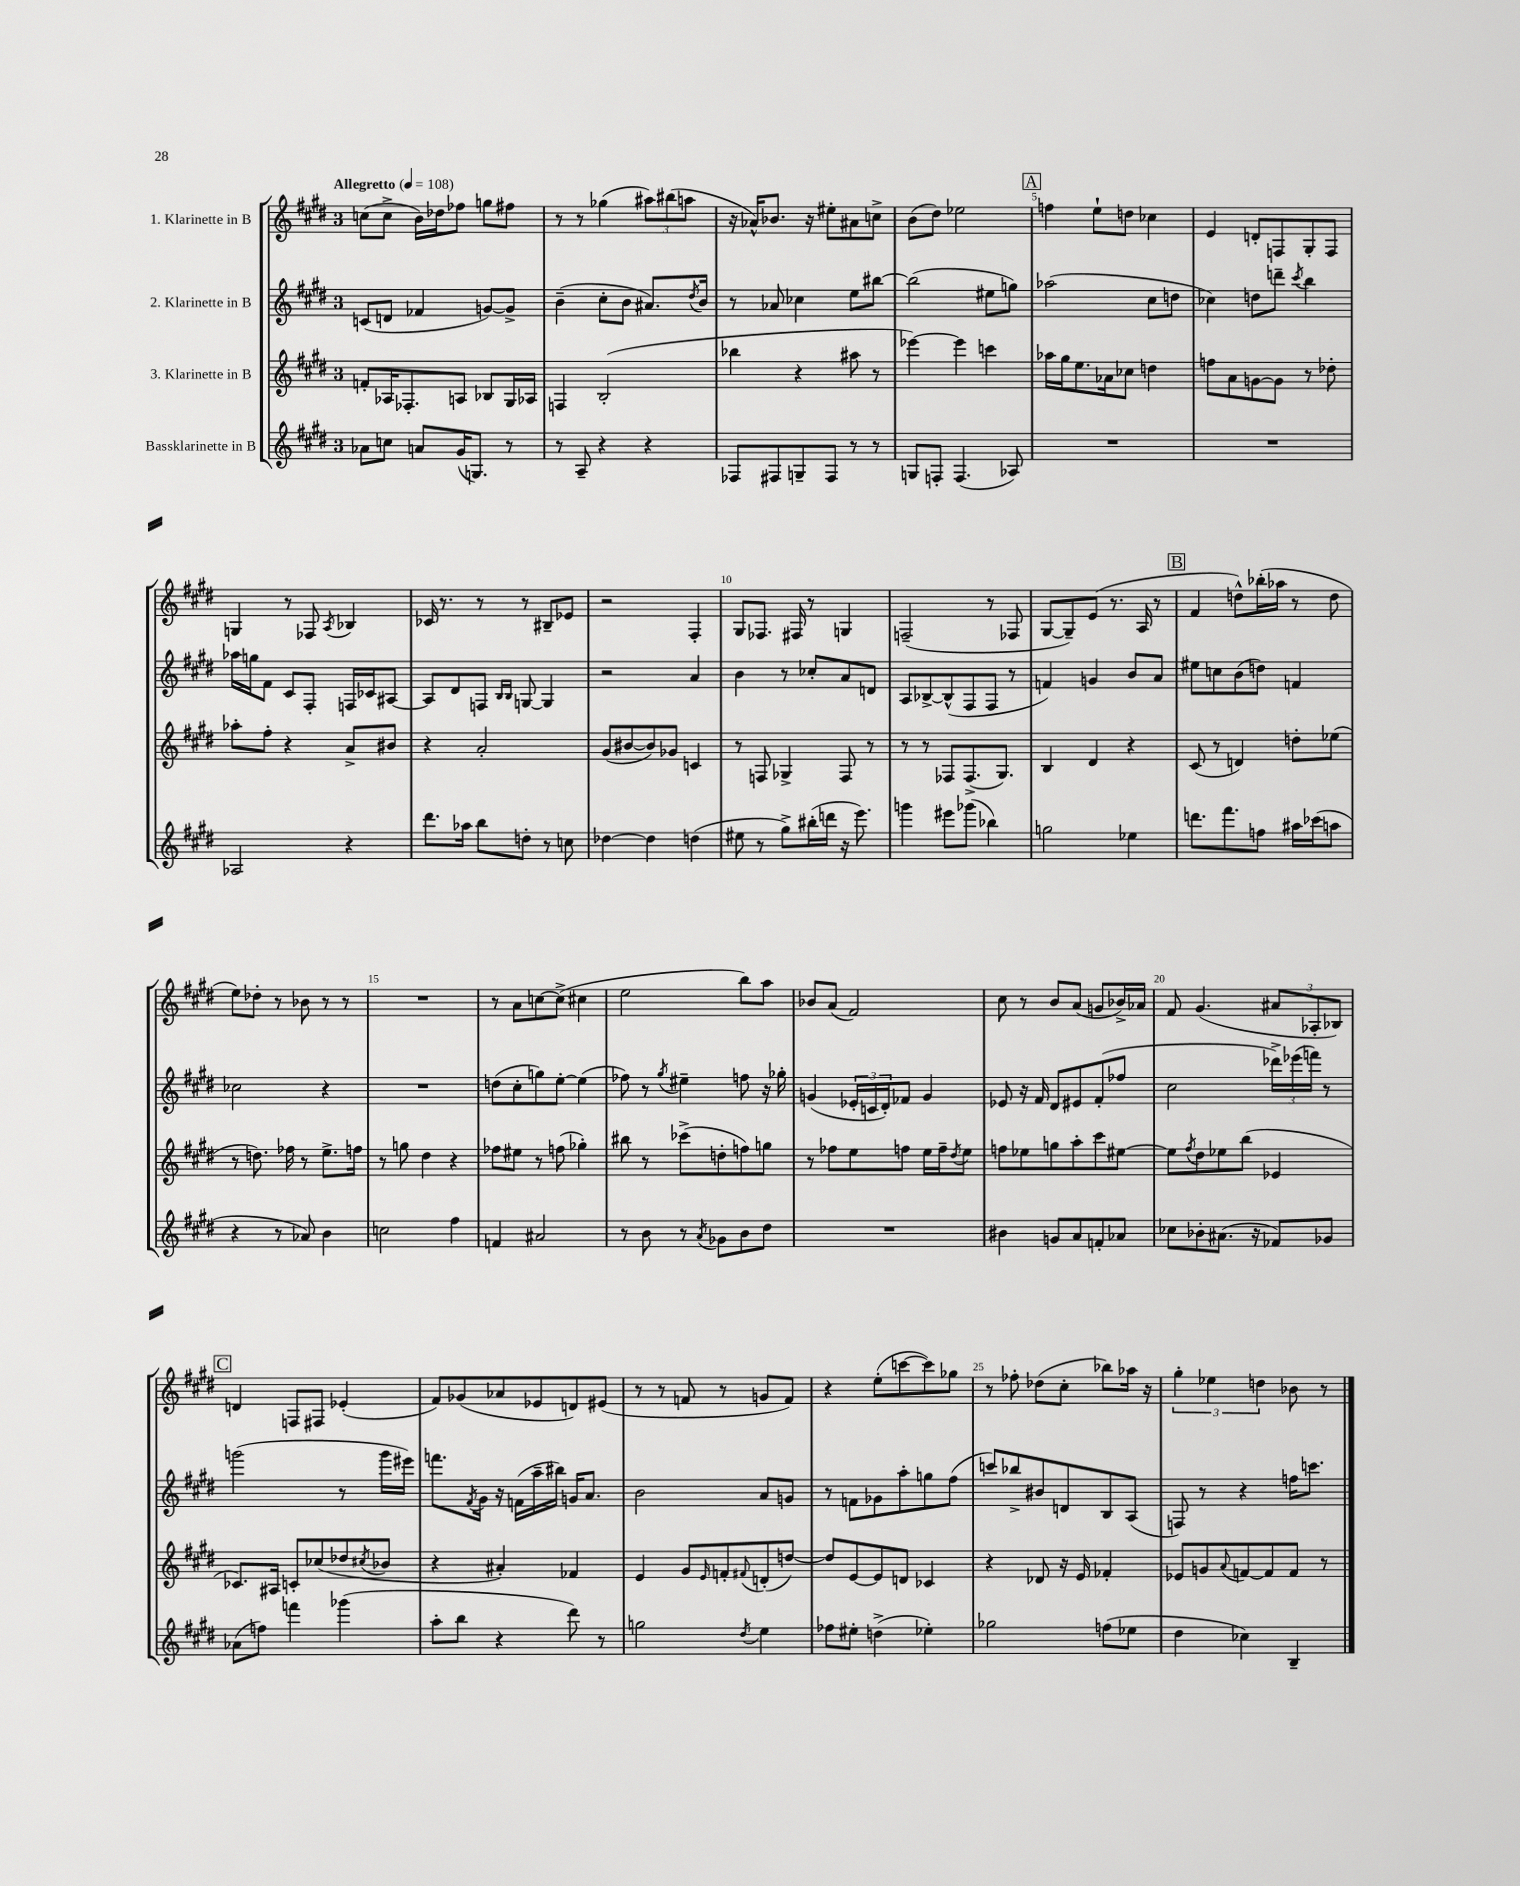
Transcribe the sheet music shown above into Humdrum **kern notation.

**kern	**kern	**kern	**kern
*part4	*part3	*part2	*part1
*staff4	*staff3	*staff2	*staff1
*I"Bassklarinette in B	*I"3. Klarinette in B	*I"2. Klarinette in B	*I"1. Klarinette in B
*clefG2	*clefG2	*clefG2	*clefG2
*k[f#c#g#d#]	*k[f#c#g#d#]	*k[f#c#g#d#]	*k[f#c#g#d#]
*M3/4	*M3/4	*M3/4	*M3/4
*MM108	*MM108	*MM108	*MM108
=1	=1	=1	=1
!	!	!	!LO:TX:a:B:t=Allegretto
8a-X\L	8fn'/L	(8cn/L	(8ccn\L
8ccn\J	16A-X/K	8dn/J	8cc^\J
.	8.F-X'/	.	.
8an/L	.	4f-X/	16b\LL)
.	.	.	16dd-X\J
(16g#/K	8An/J	.	8ff-X\J
8.Gn/J)	.	.	.
.	8B-X/L	[8gn/L)	8ggn\L
8r	16G#/L	8g^/J]	8ff#X\J
.	16A-X/JJ	.	.
=2	=2	=2	=2
8r	4Fn/	(4b~\	8r
8A~/	.	.	8r
4r	(2B'/	8cc#'\L	(4gg-X\
.	.	8b\J	.
4r	.	8.a#X/L)	12aa#X\L)
.	.	.	(12bb#X\
.	.	.	12aan\J
.	.	8qdd#/	.
.	.	16b/Jk	.
=3	=3	=3	=3
8F-X/L	4bb-X\	8r	16r
.	.	.	16a-X^^/KL)
8F#X/	.	8a-X/	8.b-X/J
8Gn~/	4r	4cc-X\	.
.	.	.	16r
8F#/J	.	.	8ee#X'\L
8r	8aa#X\	8ee\L	8a#X\
8r	8r	[8bb#X\J	8ccn^\J
=4	=4	=4	=4
8Gn/L	[4eee-X\)	(2bb#\]	(8b\L
8Fn'/J	.	.	8dd#\J)
(4.F/	4eee-\]	.	2ee-X\
.	4cccn\	8ee#X\L	.
8A-X/)	.	8ggn\J)	.
!!LO:REH:place=s1:t=A
=5	=5	=5	=5
2.r	16aa-X\LL	(2aa-X\	4ffn\
.	16gg#\J	.	.
.	8.ee\	.	.
.	.	.	8ee`\L
.	16a-X\k	.	.
.	8cc-X\J	.	8ddn\J
.	4ddn\	8cc#\L	4cc-X\
.	.	8ddn\J	.
=6	=6	=6	=6
2.r	8ffn\L	4cc-X\)	4e/
.	8a\	.	.
.	[8gn\	8ddn\L	8dn'/L
.	8g\J]	8dddn~\J	8Fn/
.	.	8qccc#/	.
.	8r	4bb\	8G#'/
.	8dd-X'\	.	8F/J
!!LO:LB:g=z
=7	=7	=7	=7
2A-X/	8aa-X'\L	16aa-X\LL	4Gn/
.	.	16ggn\J	.
.	8ff#'\J	8f#\J	.
.	4r	8c#/L	8r
.	.	8F#'/J	8F-X/
.	.	.	8qA/
4r	8a^/L	16Fn/LL	4B-X/
.	.	16c-X/J	.
.	8b#X/J	[8A#X/J	.
=8	=8	=8	=8
8.ddd#\L	4r	8A#/L]	16c-X/
.	.	.	8.r
.	.	8d#/	.
16aa-X\Jk	.	.	.
8bb\L	2a'/	8Fn/J	8r
.	.	16qqB/LL	.
.	.	16qqB/JJ	.
8ddn'\J	.	[8Gn/	8r
8r	.	4G/]	8B#X~/L
8ccn\	.	.	8e-X/J
=9	=9	=9	=9
[4dd-X\	(8g#/L	2r	2r
.	[8b#X/	.	.
4dd-\]	8b#/])	.	.
.	8g-X/J	.	.
(4ddn\	4cn/	4a/	4F#'/
=10	=10	=10	=10
8ee#X\	8r	4b\	8G#/L
8r	8Fn/	.	8.F-X/J
8gg#^\L)	4G-X^/	8r	.
.	.	.	16F#X/
(16bb#X'\L	.	8cc-X'/L	8r
16dddn\JJ	.	.	.
16r	8F/	8a/	4Gn/
8.eee\)	.	.	.
.	8r	8dn/J	.
=11	=11	=11	=11
4gggn\	8r	8A/L	(2Fn~/
.	8r	[8B-X^/	.
8eee#X\L	8F-X/L	(8B-^^/]	.
(8ggg-X\J	(8.F-^/	8F#/	.
4bb-X\)	.	8F#/J	8r
.	8.G#/J)	.	.
.	.	8r	8F-X/
=12	=12	=12	=12
2ggn\	4B/	4fn/)	[8G#/L
.	.	.	8G#~/])
.	4d#/	4gn/	(8e/J
.	.	.	8.r
4ee-X\	4r	8b/L	.
.	.	.	16A/
.	.	8a/J	8r
!!LO:REH:place=s1:t=B
=13	=13	=13	=13
8.dddn\L	(8c#/	8ee#X\L	4f#/
.	8r	8ccn\	.
8.fff#\	.	.	.
.	4dn/)	(8b\	8ddn^^\L)
8ffn\J	.	8ddn\J)	(16bb-X'\L
.	.	.	16aa-X\JJ
16aa#X\LL	8ddn'\L	4fn/	8r
(16ccc-X\J	.	.	.
8aan\J	(8ee-X\J	.	8dd\
!!LO:LB:g=z
=14	=14	=14	=14
4r	8r	2cc-X\	8ee\L)
.	8.ddn\)	.	8dd-X'\J
8r	.	.	8r
.	16ff-X\	.	.
8a-X/)	8r	.	8b-X\
4b\	8.ee^\L	4r	8r
.	.	.	8r
.	16ffn\Jk	.	.
=15	=15	=15	=15
2ccn\	8r	2.r	2.r
.	8ggn\	.	.
.	4dd#\	.	.
4ff#\	4r	.	.
=16	=16	=16	=16
4fn/	8ff-X\L	(8ddn\L	8r
.	8ee#X\J	8cc#'\	8a\L
2a#X/	8r	8ggn\)	[8ccn\
.	(8ffn\	[8ee'\J	(8cc^\J]
.	4gg-X'\)	(4ee\]	4cc#X\
=17	=17	=17	=17
8r	8bb#X\	8ff-X\)	2ee\
8b\	8r	8r	.
.	.	8qgg#/	.
8r	(8ccc-X^\L	4ee#X~\	.
8qa/	.	.	.
8g-X\L	8ddn'\	.	.
8b\	8ffn\)	8ffn\	8bb\L)
8dd#\J	8ggn\J	16r	8aa\J
.	.	16gg-X'\	.
=18	=18	=18	=18
2.r	8r	(4gn/	8b-X/L
.	8ff-X\L	.	(8a/J
.	8ee\	24e-X'/LL	2f#/)
.	.	24cn/	.
.	.	24d#'/J)	.
.	8ffn\J	8f-X/J	.
.	16ee\LL	4g/	.
.	16ff~\J	.	.
.	8qdd#/	.	.
.	8ee\J	.	.
=19	=19	=19	=19
4b#X\	8ffn\L	8e-X/	8cc#\
.	8ee-X\	16r	8r
.	.	16f#/	.
8gn/L	8ggn\	8d#/L	8b/L
8a/	8aa'\	8e#X/	(8a/J
8fn'/	8ccc#\	(8f#'/	8gn/L
8a-X/J	[8ee#X\J	8ff-X/J	16b-X^/L)
.	.	.	16a-X/JJ
=20	=20	=20	=20
8cc-X\L	8ee#\L]	2cc#\	8f#/
.	8qff#/	.	.
8b-X'\	8dd#\	.	(4.g#/
(8.a#X\J	8ee-X\	.	.
.	(8bb\J	.	.
16r	.	.	.
8f-X/L)	4e-X/	24ddd-X^\LL)	12a#X/L
.	.	(24eee-X\	.
.	.	24fffn\JJ)	12A-X'/
8g-X/J	.	8r	.
.	.	.	12B-X/J)
!!LO:LB:g=z
!!LO:REH:place=s1:t=C
=21	=21	=21	=21
(8a-X\L	8.c-X/L)	(2gggn\	4dn/
8ffn\J)	.	.	.
.	16A#X/Jk	.	.
4fffn\	8cn'/L	.	8Fn/L
.	(8cc-X/	.	8F#X/J
(4ggg-X\	8dd-X/	8r	(4e-X'/
.	8qcc#X/	.	.
.	8b-X/J	16ggg\LL	.
.	.	16eee#X\JJ)	.
=22	=22	=22	=22
8aa'\L	4r	8.fffn\L	8f#/L)
8bb\J	.	.	(8g-X/
.	.	8qf#/	.
.	.	16g#\Jk	.
4r	4a#X'/)	16r	8a-X/
.	.	(16fn\LL	.
.	.	16aa~\	8e-X/
.	.	16bb#X\JJ)	.
8ddd#\)	4f-X/	16gn/KL	8dn/)
.	.	8.a/J	.
8r	.	.	(8e#X/J
=23	=23	=23	=23
2ggn\	4e/	2b\	8r
.	.	.	8r
.	8g#/L	.	8fn/
.	16qqe/	.	.
.	8fn'/	.	8r
8qdd#/	8qqf#X/	.	.
4ee\	(8dn'/	8a/L	8gn/L
.	[8ddn/J)	8gn/J	8f/J)
=24	=24	=24	=24
8ff-X\L	8dd/L]	8r	4r
8ee#X'\J	[8e/	8fn\L	.
(4ddn^\	8e/]	8g-X\	(8ee'\L
.	8dn/J	8aa'\	[8cccn\
4ee-X'\)	4c-X/	8ggn\	8ccc\])
.	.	(8ff#\J	8gg-X\J
=25	=25	=25	=25
2gg-X\	4r	8cccn/L)	8r
.	.	8bb-X^/	8ff-X'\
.	8d-X/	8b#X/	(8dd-X\L
.	16r	8dn/	8cc#'\J
.	16e/	.	.
(8ffn\L	4f-X'/	8B/	8bb-X\L)
8ee-X\J	.	(8A/J	16aa-X\Jk
.	.	.	16r
=26	=26	=26	=26
4dd#\	8e-X/L	8Fn/)	6gg#'\
.	8gn/	8r	.
.	.	.	6ee-X\
.	8qqa/	.	.
4cc-X\)	[8fn/	4r	.
.	.	.	6ddn\
.	8f/]	.	.
4B~/	8f/J	16ffn\KL	8b-X\
.	.	8.cccn\J	.
.	8r	.	8r
==	==	==	==
*-	*-	*-	*-
